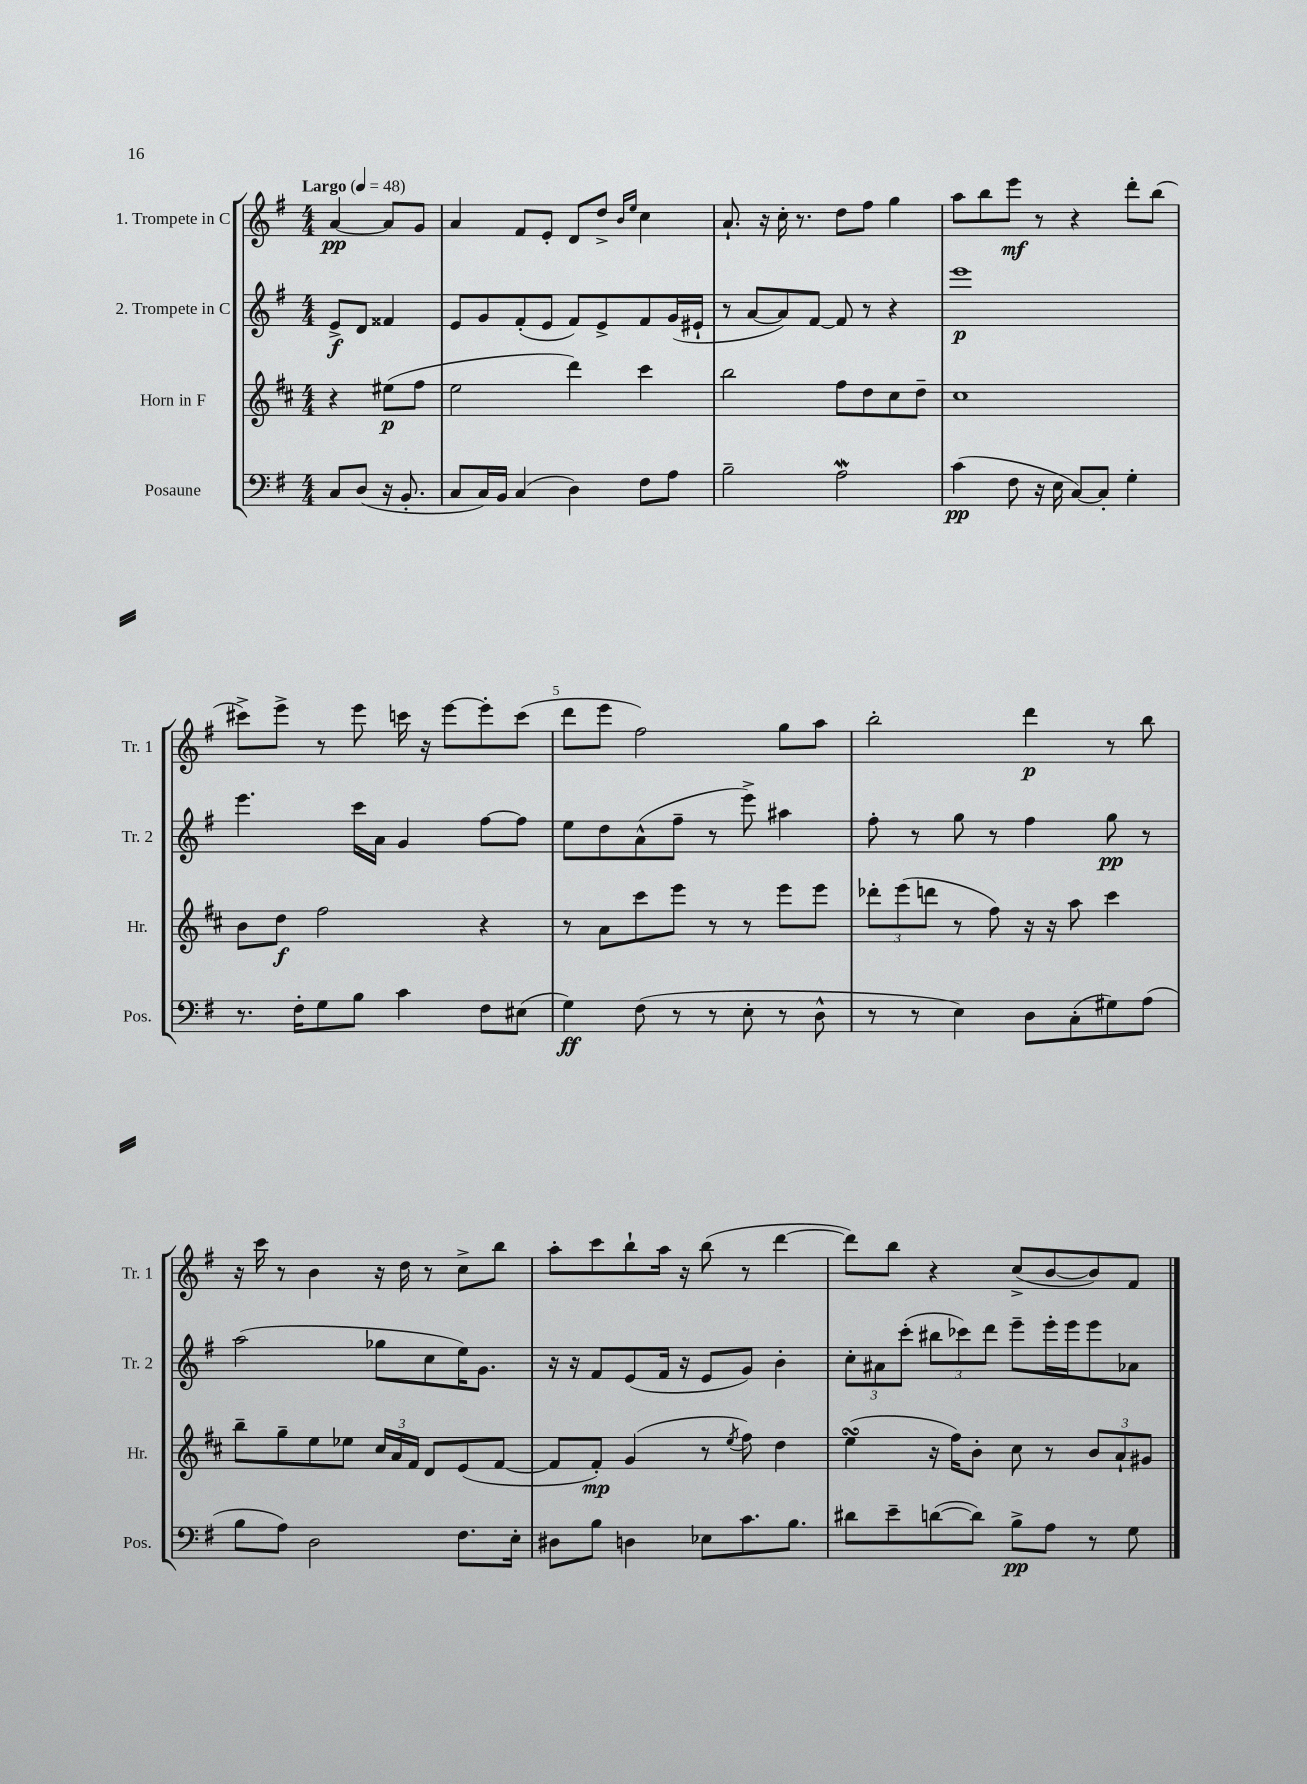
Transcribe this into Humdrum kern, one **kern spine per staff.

**kern	**dynam	**kern	**dynam	**kern	**dynam	**kern	**dynam
*part4	*part4	*part3	*part3	*part2	*part2	*part1	*part1
*staff4	*staff4	*staff3	*staff3	*staff2	*staff2	*staff1	*staff1
*I"Posaune	*	*I"Horn in F	*	*I"2. Trompete in C	*	*I"1. Trompete in C	*
*I'Pos.	*	*I'Hr.	*	*I'Tr. 2	*	*I'Tr. 1	*
*clefF4	*	*clefG2	*	*clefG2	*	*clefG2	*
*k[f#]	*	*k[f#c#]	*	*k[f#]	*	*k[f#]	*
*M4/4	*	*M4/4	*	*M4/4	*	*M4/4	*
*MM48	*	*MM48	*	*MM48	*	*MM48	*
=	=	=	=	=	=	=	=
!	!	!	!	!	!	!LO:TX:a:B:t=Largo	!
8C/L	.	4r	.	8e^/L	f	[4a/	pp
(8D/J	.	.	.	8d/J	.	.	.
16r	.	(8ee#X\L	p	4f##X/	.	8a/L]	.
8.BB'/	.	.	.	.	.	.	.
.	.	8ff#\J	.	.	.	8g/J	.
=1	=1	=1	=1	=1	=1	=1	=1
8C/L	.	2ee\	.	8e/L	.	4a/	.
16C/L)	.	.	.	8g/	.	.	.
16BB/JJ	.	.	.	.	.	.	.
(4C/	.	.	.	(8f#'/	.	8f#/L	.
.	.	.	.	8e/J	.	8e'/J	.
4D\)	.	4ddd\)	.	8f#/L)	.	8d/L	.
.	.	.	.	8e^/	.	8dd^/J	.
.	.	.	.	.	.	16qqb/LL	.
.	.	.	.	.	.	16qqee/JJ	.
8F#\L	.	4ccc#\	.	8f#/	.	4cc\	.
8A\J	.	.	.	(16g/L	.	.	.
.	.	.	.	16e#X`/JJ	.	.	.
=2	=2	=2	=2	=2	=2	=2	=2
2B~\	.	2bb\	.	8r	.	8.a`/	.
.	.	.	.	[8a/L	.	.	.
.	.	.	.	.	.	16r	.
.	.	.	.	8a/])	.	16cc'\	.
.	.	.	.	.	.	8.r	.
.	.	.	.	[8f#/J	.	.	.
2AW\	.	8ff#\L	.	8f#/]	.	8dd\L	.
.	.	8dd\	.	8r	.	8ff#\J	.
.	.	8cc#\	.	4r	.	4gg\	.
.	.	8dd~\J	.	.	.	.	.
=3	=3	=3	=3	=3	=3	=3	=3
(4c\	pp	1cc#	.	1eee	p	8aa\L	.
.	.	.	.	.	.	8bb\	.
8F#\	.	.	.	.	.	8eee\J	mf
16r	.	.	.	.	.	8r	.
16E\	.	.	.	.	.	.	.
[8C/L)	.	.	.	.	.	4r	.
8C'/J]	.	.	.	.	.	.	.
4G'\	.	.	.	.	.	8ddd'\L	.
.	.	.	.	.	.	(8bb\J	.
!!LO:LB:g=z
=4	=4	=4	=4	=4	=4	=4	=4
8.r	.	8b\L	.	4.eee\	.	8ccc#X^\L)	.
.	.	8dd\J	f	.	.	8eee^\J	.
16F#'\KL	.	.	.	.	.	.	.
8G\	.	2ff#\	.	.	.	8r	.
8B\J	.	.	.	16ccc\LL	.	8eee\	.
.	.	.	.	16a\JJ	.	.	.
4c\	.	.	.	4g/	.	16cccn\	.
.	.	.	.	.	.	16r	.
.	.	.	.	.	.	[8eee\L	.
8F#\L	.	4r	.	[8ff#\L	.	8eee'\]	.
(8E#X\J	.	.	.	8ff#\J]	.	(8ccc\J	.
=5	=5	=5	=5	=5	=5	=5	=5
4G\)	ff	8r	.	8ee\L	.	8ddd\L	.
.	.	8a\L	.	8dd\	.	8eee\J	.
(8F#\	.	8ccc#\	.	(8a^^\	.	2ff#\)	.
8r	.	8eee\J	.	8ff#~\J	.	.	.
8r	.	8r	.	8r	.	.	.
8E'\	.	8r	.	8eee^\)	.	.	.
8r	.	8eee\L	.	4aa#X\	.	8gg\L	.
8D^^\	.	8eee\J	.	.	.	8aa\J	.
=6	=6	=6	=6	=6	=6	=6	=6
8r	.	12ddd-X'\L	.	8ff#'\	.	2bb'\	.
.	.	(12eee\	.	.	.	.	.
8r	.	.	.	8r	.	.	.
.	.	12dddn\J	.	.	.	.	.
4E\)	.	8r	.	8gg\	.	.	.
.	.	8ff#\)	.	8r	.	.	.
8D\L	.	16r	.	4ff#\	.	4ddd\	p
.	.	16r	.	.	.	.	.
(8C'\	.	8aa\	.	.	.	.	.
8G#X\)	.	4ccc#\	.	8gg\	pp	8r	.
(8A\J	.	.	.	8r	.	8bb\	.
!!LO:LB:g=z
=7	=7	=7	=7	=7	=7	=7	=7
8B\L	.	8bb~\L	.	(2aa\	.	16r	.
.	.	.	.	.	.	16ccc\	.
8A\J)	.	8gg~\	.	.	.	8r	.
2D\	.	8ee\	.	.	.	4b\	.
.	.	8ee-X\J	.	.	.	.	.
.	.	24cc#/LL	.	8gg-X\L	.	16r	.
.	.	24a/	.	.	.	.	.
.	.	.	.	.	.	16dd\	.
.	.	24f#/JJ	.	.	.	.	.
.	.	8d/L	.	8cc\	.	8r	.
8.F#\L	.	(8e/	.	16ee\K)	.	8cc^\L	.
.	.	.	.	8.g\J	.	.	.
.	.	[8f#/J	.	.	.	8bb\J	.
16E'\Jk	.	.	.	.	.	.	.
=8	=8	=8	=8	=8	=8	=8	=8
8D#X\L	.	8f#/L]	.	16r	.	8aa'\L	.
.	.	.	.	16r	.	.	.
8B\J	.	8f#'/J)	mp	8f#/L	.	8ccc\	.
4Dn\	.	(4g/	.	(8e/	.	8bb`\	.
.	.	.	.	16f#/Jk	.	16aa\Jk	.
.	.	.	.	16r	.	16r	.
8E-X\L	.	8r	.	8e/L	.	(8bb\	.
.	.	8qee/	.	.	.	.	.
8.c\	.	8ff#\)	.	8g/J)	.	8r	.
.	.	4dd\	.	4b'\	.	[4ddd\	.
8.B\J	.	.	.	.	.	.	.
=9	=9	=9	=9	=9	=9	=9	=9
8d#X\L	.	(4eesSSS\	.	12cc'\L	.	8ddd\L])	.
.	.	.	.	12a#X\	.	.	.
8e~\	.	.	.	.	.	8bb\J	.
.	.	.	.	(12ccc'\J	.	.	.
([8dn\	.	16r	.	12bb#X\L	.	4r	.
.	.	16ff#\KL)	.	.	.	.	.
.	.	.	.	12ccc-X\)	.	.	.
8d\J])	.	8b'\J	.	.	.	.	.
.	.	.	.	12ddd\J	.	.	.
8B^\L	pp	8cc#\	.	8eee~\L	.	(8cc^/L	.
8A\J	.	8r	.	16eee'\L	.	[8b/	.
.	.	.	.	16eee\J	.	.	.
8r	.	12b/L	.	8eee\	.	8b/])	.
.	.	12a`/	.	.	.	.	.
8G\	.	.	.	8a-X\J	.	8f#/J	.
.	.	12g#X/J	.	.	.	.	.
==	==	==	==	==	==	==	==
*-	*-	*-	*-	*-	*-	*-	*-
